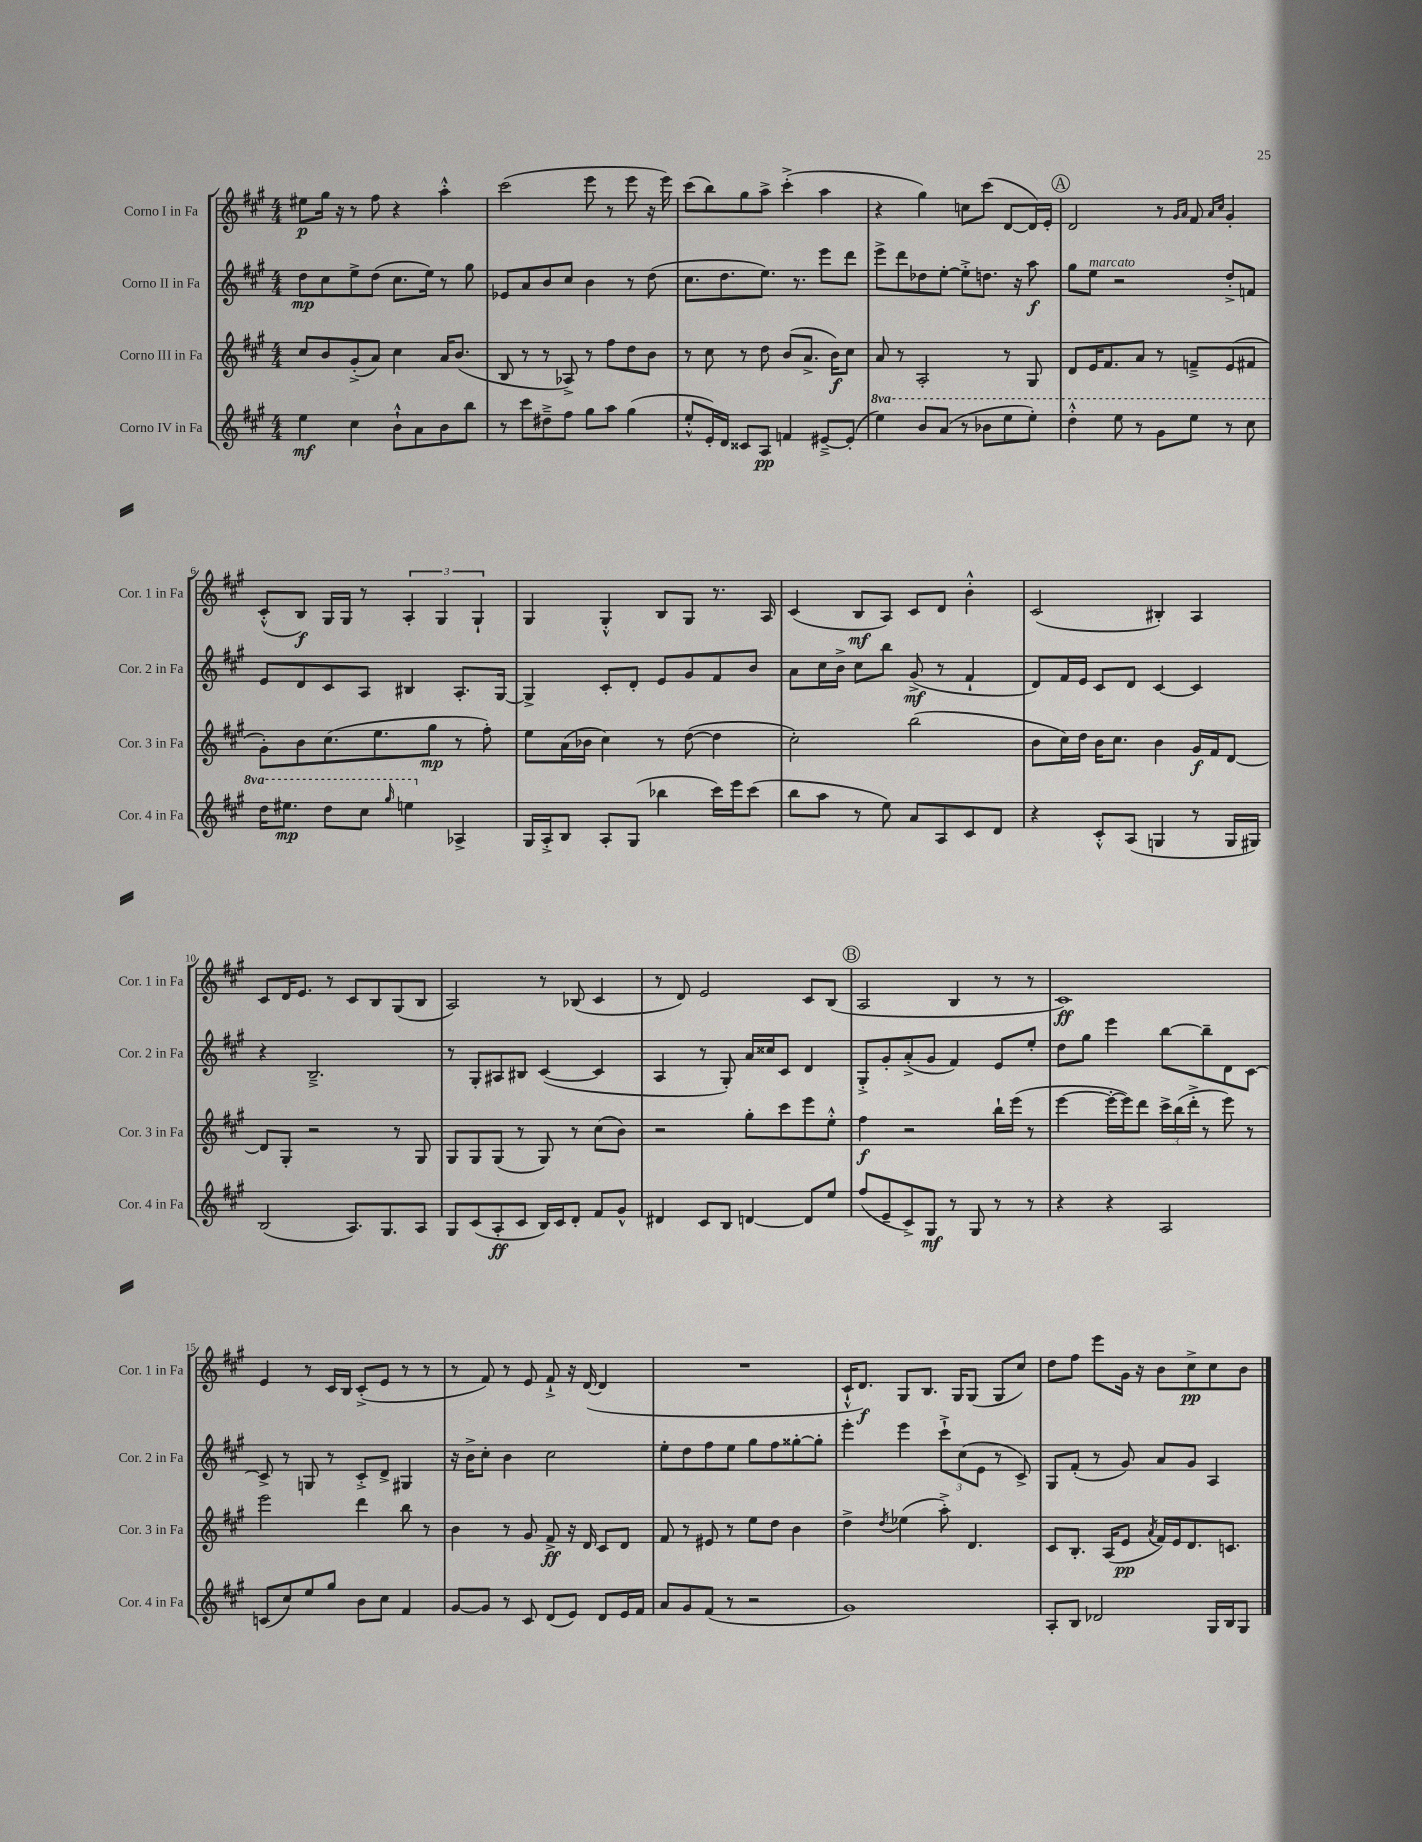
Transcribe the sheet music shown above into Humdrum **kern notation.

**kern	**kern	**kern	**kern
*staff4	*staff3	*staff2	*staff1
*clefG2	*clefG2	*clefG2	*clefG2
*k[f#c#g#]	*k[f#c#g#]	*k[f#c#g#]	*k[f#c#g#]
*M4/4	*M4/4	*M4/4	*M4/4
4ee	8cc#	8dd	8ee#
.	8b	8cc#	16gg#
.	.	.	16r
4cc#	(8g#'^	8ee^	8r
.	8a)	(8dd	8ff#
8b`^^	4cc#	8.cc#	4r
8a	.	.	.
.	.	16ee)	.
8b	16a	8r	4aa'^^
.	(8.b	.	.
8bb	.	8gg#	.
=	=	=	=
8r	8B	8e-	(2ccc#
8ccc#	8r	8a	.
8dd#~^	8r	8b	.
8ff#	8A-^)	8cc#	.
8gg#	8r	4b	8eee
8aa	8ff#	.	8r
(4gg#	8dd	8r	8eee
.	8b	(8dd	16r
.	.	.	16eee)
=	=	=	=
8ee'^^	8r	8.cc#	(8ccc#
16e')	8cc#	.	8bb)
16d	.	8.dd	.
8c##	8r	.	8gg#
8A	8dd	8.ee)	8aa^
4f	(8b	.	(4ccc#'^
.	.	8.r	.
.	8.a^	.	.
[8e#~^	.	8eee	4aa
.	16b)	.	.
(8e#']	8cc#	8ddd	.
=	=	=	=
4eee)	8a	8eee^	4r
.	8r	8ddd	.
8bb	2A'	8dd-	4gg#)
(8aa	.	[8ee'	.
8r	.	8ee'^]	8cc
8bb-	.	8.dd	(8ccc#
8eee	8r	.	[8d
.	.	16r	.
8eee')	8G#	8aa	16d])
.	.	.	16e'
=	=	=	=
4ddd'^^	8d	8gg#	2d
.	16e	8ee	.
.	8.f#	.	.
8eee	.	2r	.
8r	8a	.	.
8gg#	8r	.	8r
.	.	.	16qqg#
.	.	.	16qqa
8eee	8f~^	.	8f#
.	.	.	16qqa
.	.	.	16qqcc#
8r	(8e	8dd'^	4g#'
8ccc#	8f#	8f	.
=	=	=	=
16ddd	8g#')	8e	(8c#'^^
8.eee#	.	.	.
.	8b	8d	8B)
8ddd	(8.cc#	8c#	16G#
.	.	.	16G#
8ccc#	.	8A	8r
.	8.ee	.	.
16qqggg#	.	.	.
4eee	.	4B#	6A'
.	8gg#	.	.
.	.	.	6G#
4A-^	8r	8.A'	.
.	.	.	6G#`
.	8ff#')	.	.
.	.	[16G#	.
=	=	=	=
16G#	8ee	4G#^]	4G#
16A'^	.	.	.
8B	(16a	.	.
.	16b-	.	.
8A'	4cc#)	8c#'	4G#'^^
(8G#	.	8d'	.
4bb-	8r	8e	8B
.	([8dd	8g#	8G#
16ccc#)	4dd]	8f#	8.r
16eee	.	.	.
(8ccc#	.	8b	.
.	.	.	16A
=	=	=	=
8bb	2cc#')	8a	(4c#
8aa	.	16cc#	.
.	.	16b^	.
8r	.	8cc#	8B
8ee)	.	8bb	8A)
8a	(2bb	(8g#^	8c#
8A	.	8r	8d
8c#	.	4f#`	4b'^^
8d	.	.	.
=	=	=	=
4r	8b	8d)	(2c#
.	16cc#)	16f#	.
.	16dd	16e	.
8c#'^^	16b	8c#	.
.	8.cc#	.	.
(8A	.	8d	.
4G	4b	[4c#	4B#')
8r	16g#	4c#]	4A
.	16f#	.	.
16G	[8d	.	.
16G#)	.	.	.
=	=	=	=
(2B	8d]	4r	8c#
.	8G#'	.	16d
.	.	.	8.e
.	2r	2.B~^	.
.	.	.	8r
8.A)	.	.	8c#
.	.	.	8B
8.G#	.	.	.
.	8r	.	(8G#
8A	8G#	.	8B
=	=	=	=
8G#	8G#	8r	2A)
(8c#	8G#	8G#'	.
8A'	(8G#	8A#	.
8c#	8r	8B#	.
16B)	8G#)	([4c#	8r
16c#	.	.	.
8d'	8r	.	(8B-
8f#	(8cc#	4c#]	4c#
8g#^^	8b)	.	.
=	=	=	=
4d#	2r	4A	8r
.	.	.	8d)
8c#	.	8r	2e
8B	.	8G#')	.
[4d	8gg#'	16a	.
.	.	16cc##	.
.	8ccc#	8c#	.
8d]	8eee	4d	8c#
8ee	8ee'^^	.	(8B
=	=	=	=
(8ff#	4ff#	8G#'^	2A
8e~	.	8g#'	.
8c#^)	2r	(8a'^	.
8G#	.	8g#	.
8r	.	4f#)	4B
8G#	.	.	.
8r	16bb`	8e	8r
.	(16eee	.	.
8r	8r	8ee'	8r
=	=	=	=
4r	[4eee	8dd	1c#)
.	.	8gg#	.
4r	16eee'_	4eee	.
.	16eee])	.	.
.	8ddd	.	.
2A	24ccc#^	[8bb	.
.	(24bb	.	.
.	24ddd'^	.	.
.	8r	8bb~]	.
.	8eee)	8d	.
.	8r	[8c#	.
=	=	=	=
(8c	2eee	8c#^]	4e
8cc#)	.	8r	.
8ee	.	8G	8r
8gg#	.	8r	16c#
.	.	.	16B
8b	4ddd	8c#'^	(8c#'^
8cc#	.	8d^	8e
4f#	8bb	4G#	8r
.	8r	.	8r
=	=	=	=
[8g#	4b	16r	8r
.	.	16b^	.
8g#]	.	8cc#'	8f#)
8r	8r	4b	8r
8c#	8g#	.	8e
(8d	8f#^	2cc#	8f#`^
8e)	16r	.	16r
.	16d	.	([16d
8d	8c#	.	4d]
16e	8d	.	.
16f#	.	.	.
=	=	=	=
8a	8f#	8ee'	1r
8g#	8r	8dd	.
(8f#	8e#	8ff#	.
8r	8r	8ee	.
2r	8ee	8gg#	.
.	8dd	8ff#	.
.	4b	[8gg##'	.
.	.	8gg##']	.
=	=	=	=
1g#)	4dd^	4eee'	16c#`^^
.	.	.	8.d)
.	8qdd	.	.
.	(4ee-	4eee	8G#
.	.	.	8.B
.	8aa'^)	12ccc#`^	.
.	.	.	16G#
.	.	(12cc#	.
.	4.d	.	(8G#
.	.	12e	.
.	.	8r	8G#
.	.	8c#^)	8cc#)
=	=	=	=
8A'	8c#	8G#	8dd
8B	8.B'	(8f#'	8ff#
2d-	.	8r	8eee
.	(16A	.	.
.	8e	8g#)	16g#
.	.	.	16r
.	8qa	.	.
.	16f#)	8a	8b
.	16e	.	.
.	8.d	8g#	8cc#^
16G#	.	4A	8cc#
16B	8.c	.	.
8G#	.	.	8b
==	==	==	==
*-	*-	*-	*-
